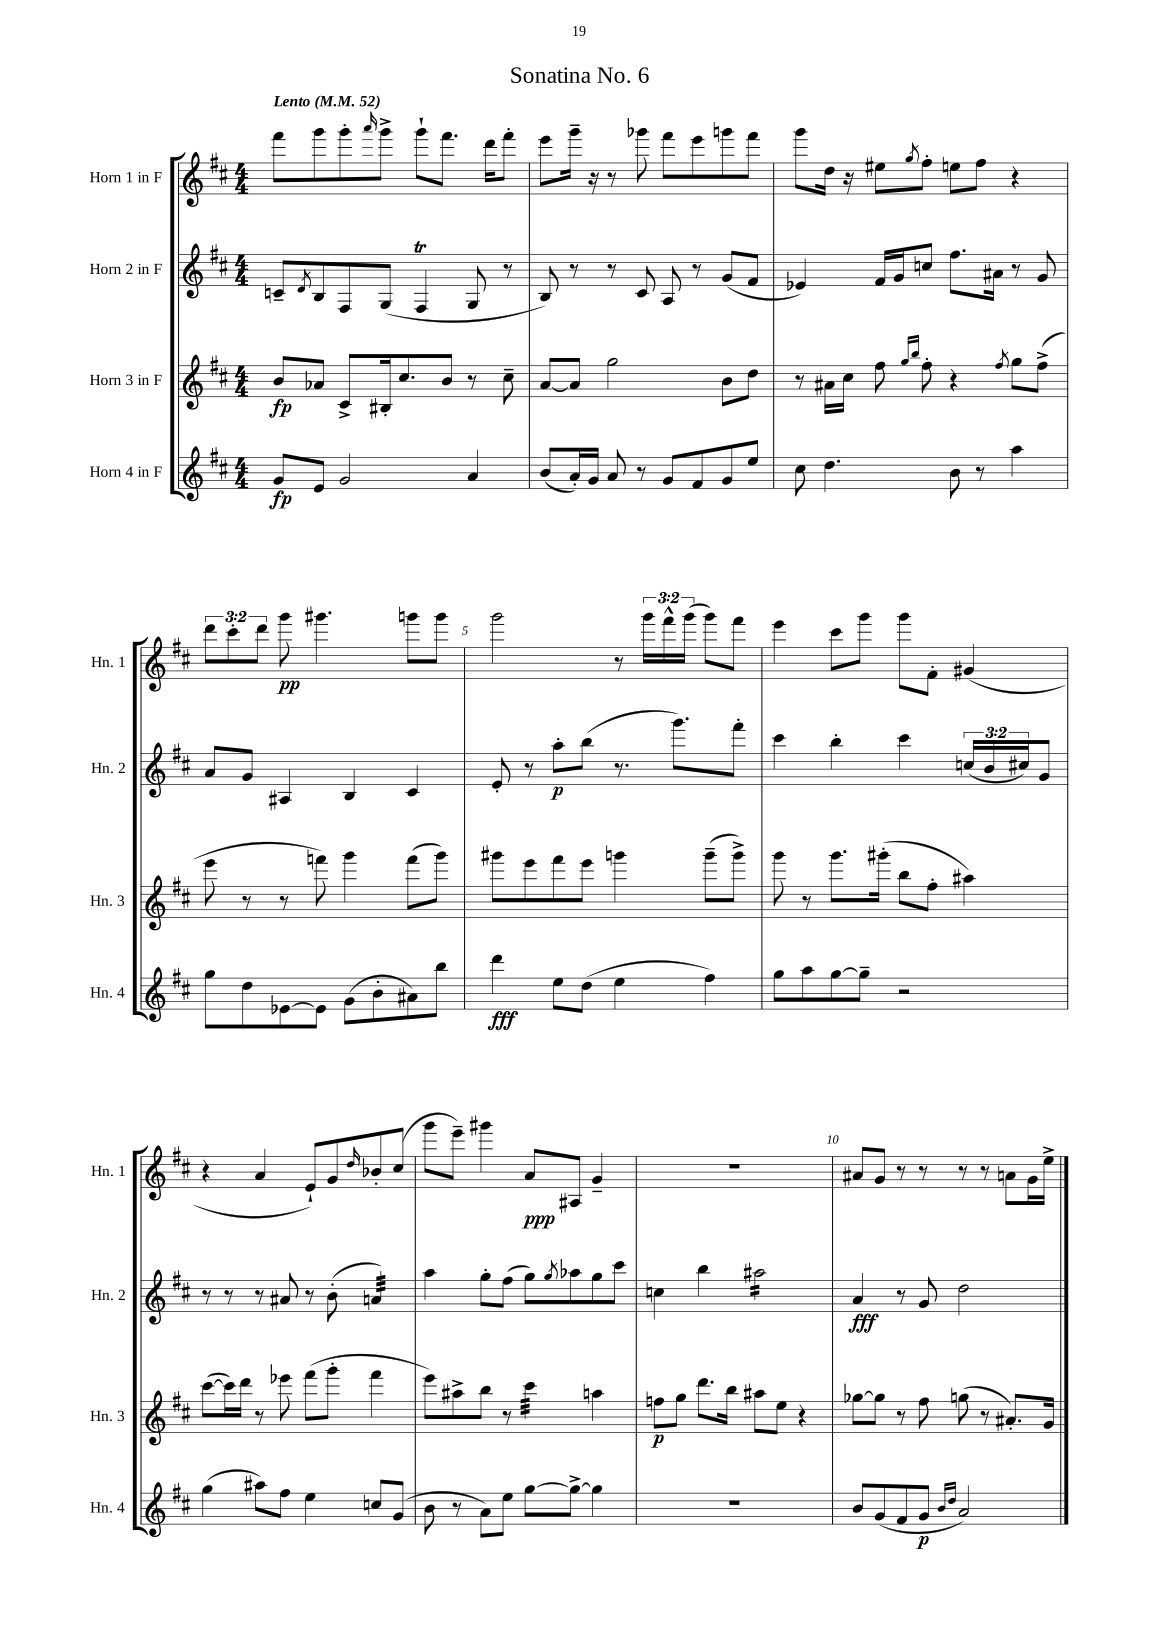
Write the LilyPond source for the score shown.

\header { title = "Sonatina No. 6" }
<<
\new StaffGroup <<
\new Staff = "s0" \with { instrumentName = "Horn 1 in F" shortInstrumentName = "Hn. 1" } {
    \clef treble \key d \major \numericTimeSignature \time 4/4 \override Staff.TupletNumber.text = #tuplet-number::calc-fraction-text \tempo "Lento" 4 = 52
    fis'''8 g'''8 g'''8-. \grace { a'''16 } g'''8-> g'''8-! fis'''8. d'''16 fis'''8-. |
    e'''8 g'''16-- r16 r8 ges'''8 fis'''8 e'''8 g'''8 fis'''8 |
    g'''8 d''16 r16 eis''8 \acciaccatura { g''8 } fis''8-. e''8 fis''8 r4 |
    \tuplet 3/2 { d'''8 cis'''8-. d'''8 } g'''8\pp gis'''4. g'''8 g'''8 |
    g'''2 r8 \tuplet 3/2 { g'''16 fis'''16-^ g'''16( } g'''8) fis'''8 |
    e'''4 cis'''8 g'''8 g'''8 fis'8-. gis'4( |
    r4 a'4 e'8-!) g'8 \grace { d''16 } bes'8-. cis''8( |
    g'''8 e'''8--) gis'''4 a'8\ppp ais8 g'4-- |
    R1 |
    ais'8 g'8 r8 r8 r8 r8 a'8 g'16 e''16-> \bar "|." |
}
\new Staff = "s1" \with { instrumentName = "Horn 2 in F" shortInstrumentName = "Hn. 2" } {
    \clef treble \key d \major \numericTimeSignature \time 4/4 \override Staff.TupletNumber.text = #tuplet-number::calc-fraction-text
    c'8-- \acciaccatura { d'8 } b8 fis8 g8( fis4\trill g8 r8 |
    b8) r8 r8 cis'8 a8 r8 g'8( fis'8 |
    ees'4) fis'16 g'16 c''8 fis''8. ais'16 r8 g'8 |
    a'8 g'8 ais4 b4 cis'4 |
    e'8-. r8 a''8-.\p b''8( r8. g'''8.) fis'''8-. |
    cis'''4 b''4-. cis'''4 \tuplet 3/2 { c''16( b'16 cis''16) } g'8 |
    r8 r8 r8 ais'8 r8 b'8-.( a'4:32) |
    a''4 g''8-. fis''8( g''8) \acciaccatura { g''8 } aes''8 g''8 cis'''8 |
    c''4 b''4 ais''2:16 |
    a'4\fff r8 g'8 d''2 \bar "|." |
}
\new Staff = "s2" \with { instrumentName = "Horn 3 in F" shortInstrumentName = "Hn. 3" } {
    \clef treble \key d \major \numericTimeSignature \time 4/4
    b'8\fp aes'8 cis'8-> bis16-. cis''8. b'8 r8 cis''8-- |
    a'8~ a'8 g''2 b'8 d''8 |
    r8 ais'16 cis''16 fis''8 \grace { g''16 b''16 } fis''8-. r4 \acciaccatura { fis''8 } g''8 fis''8->( |
    e'''8 r8 r8 f'''8) g'''4 f'''8( g'''8) |
    gis'''8 e'''8 fis'''8 e'''8 g'''4 g'''8--( g'''8->) |
    g'''8 r8 g'''8. gis'''16-.( b''8 fis''8-. ais''4) |
    cis'''8~( cis'''16) d'''16 r8 ees'''8 fis'''8( g'''8-. fis'''4 |
    e'''8) ais''8-> b''8 r8 cis'''4:32 a''4 |
    f''8\p g''8 d'''8. b''16 ais''8 e''8 r4 |
    ges''8~ ges''8 r8 fis''8 g''8( r8 ais'8.-.) g'16 \bar "|." |
}
\new Staff = "s3" \with { instrumentName = "Horn 4 in F" shortInstrumentName = "Hn. 4" } {
    \clef treble \key d \major \numericTimeSignature \time 4/4
    g'8\fp e'8 g'2 a'4 |
    b'8( a'16-.) g'16 a'8 r8 g'8 fis'8 g'8 e''8 |
    cis''8 d''4. b'8 r8 a''4 |
    g''8 d''8 ees'8~ ees'8 g'8( b'8-. ais'8) b''8 |
    d'''4\fff e''8 d''8( e''4 fis''4) |
    g''8 a''8 g''8~ g''8-- r2 |
    g''4( ais''8) fis''8 e''4 c''8 g'8( |
    b'8 r8 a'8) e''8 g''8~ g''8~-> g''4 |
    R1 |
    b'8 g'8( fis'8 g'8\p \grace { b'16 d''16 } a'2) \bar "|." |
}
>>
>>
\layout { \context { \Score \override BarNumber.break-visibility = ##(#f #t #t) barNumberVisibility = #(every-nth-bar-number-visible 5) } }
